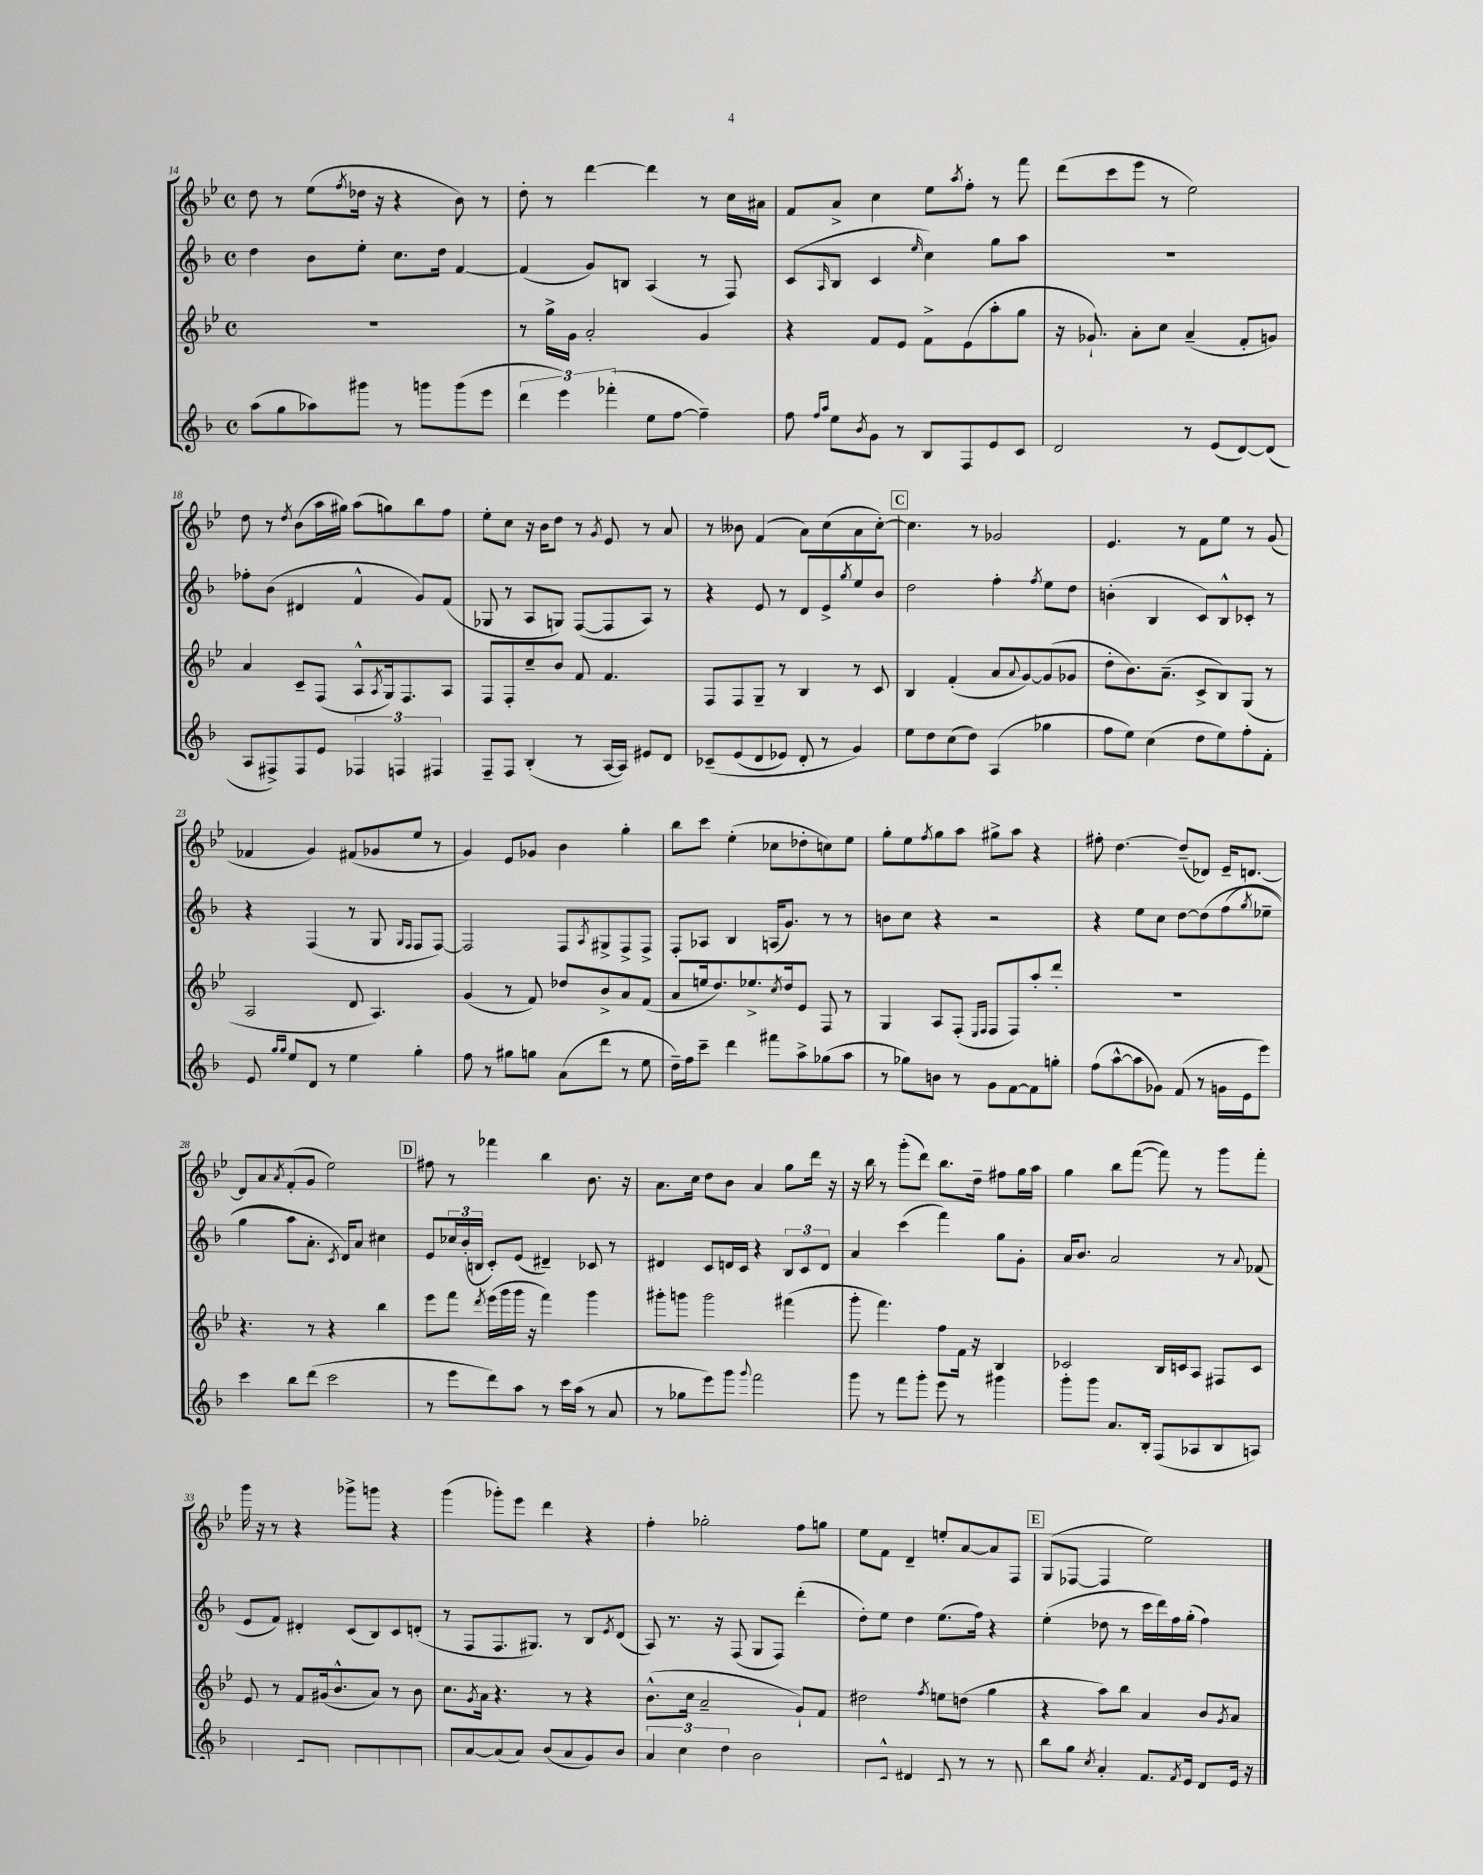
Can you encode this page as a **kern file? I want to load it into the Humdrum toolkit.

**kern	**kern	**kern	**kern
*staff4	*staff3	*staff2	*staff1
*clefG2	*clefG2	*clefG2	*clefG2
*k[b-]	*k[b-e-]	*k[b-]	*k[b-e-]
*M4/4	*M4/4	*M4/4	*M4/4
*met(c)	*met(c)	*met(c)	*met(c)
(8aa\L	1r	4dd\	8dd\
8gg\	.	.	8r
8aa-\)	.	8b-\L	(8ee-\L
.	.	.	8qff/
8ggg#\J	.	8ee'\J	16dd-\Jk
.	.	.	16r
8r	.	8.cc\L	4r
8ggg\L	.	.	.
.	.	16dd\Jk	.
(8ggg\	.	[4f/	8b-\)
8eee\J	.	.	8r
=	=	=	=
6ddd\	8r	(4f/]	8dd'\
.	16gg^\LL	.	8r
6eee\)	.	.	.
.	16g\JJ	.	.
.	2a'/	8g/L)	[4ddd\
(6fff-'\	.	.	.
.	.	8B/J	.
8ee\L	.	(4A/	4ddd\]
[8ff\J	.	.	.
4ff~\])	4g/	8r	8r
.	.	8F/)	16cc\LL
.	.	.	16a#\JJ
=	=	=	=
8ff\	4r	(8c/L	8f/L
16qqff/LL	.	.	.
16qqaa/JJ	.	16qqA/	.
8ee\L	.	8B-/J	8a^/J
8qb-/	.	.	.
8g\J	8f/L	4c/	4cc\
8r	8e-/J	.	.
.	.	16qqee/	.
8B-/L	8f^\L	4cc\)	8ee-\L
.	.	.	8qaa/
8F/	(8e-\	.	8ff'\J
8e/	8aa'\	8gg\L	8r
8c/J	8gg\J	8aa\J	8fff\
=	=	=	=
2d/	16r	1r	(8ddd\L
.	8.g-`/)	.	.
.	.	.	8ccc\
.	8a'\L	.	8eee-\J
.	8cc\J	.	8r
8r	(4a~/	.	2ee-\)
(8e/L	.	.	.
[8d/)	8f'/L	.	.
(8d/]J	8g/J)	.	.
=	=	=	=
8A/L	4a/	8ff-'\L	8dd\
8F#^/)	.	(8b-\J	8r
.	.	.	8qdd/
8F#/	8c~/L	4d#/	(8b-\L
8e/J	(8F/J	.	16aa\L
.	.	.	16gg#\JJ)
6F-/	8A^^/L	4f^^/	(8aa\L
.	8qA/	.	.
.	16G/k)	.	8gg\)
6F/	.	.	.
.	8.F/	.	.
.	.	8g/L)	8bb-\
6F#/	.	.	.
.	8A/J	(8f/J	8ff\J
=	=	=	=
8F~/L	8F/L	8G-/	8ee-'\L
8F/J	8F'/	8r	8cc\J
(4B-'/	8cc~/	8A/L	16r
.	.	.	16b-\LK
.	8b-/J	8G/J)	8dd\J
8r	8f/	([8F/L	8r
.	.	.	8qg/
[16A/LL	4.f/	8F/]	8e-/
16A/]JJ)	.	.	.
8e#/L	.	8A/J)	8r
8d/J	.	8r	8a/
=	=	=	=
&(8c-~/L	8F/L	4r	8r
(8e/	8F/	.	8b--\
8d/	8G~/J	8e/	(4f/
8e-/J)	8r	8r	.
8d'/	4B-/	8d/L	8a\L)
8r	.	8e^/	(8cc\
.	.	8qgg/	.
4g/&)	8r	8ee/	8a\
.	8c/	8b-/J	[8cc'\J)
=	=	=	=
8ee\L	4B-/	2dd\	4.cc\]
8dd\	.	.	.
(8cc\	(4f'/	.	.
8dd\J)	.	.	8r
(4A/	8a/L	4ff'\	2g-/
.	8qqa/	.	.
.	[8g/)	.	.
.	.	8qff/	.
4gg-\	(8g/]	8ee\L	.
.	8g-/J	8dd\J	.
=	=	=	=
8ff\L	8dd'\L	(4b'\	4.e-/
8ee\J)	8.b-\)	.	.
(4cc\	.	4B-/	.
.	(8.a~\J	.	.
.	.	.	8r
8dd\L	8c^/L	8c/L)	8f\L
8ee\)	8B-/)	8B-^^/	8ee-\J
8ff'\	(8G/J	8c-'/J	8r
8f'\J	8r	8r	(8g/
=	=	=	=
8e/	2A/	4r	4f-/
16qqgg/LL	.	.	.
16qqgg/JJ	.	.	.
8ee/L	.	.	.
8d/J	.	(4F/	4g/)
8r	.	.	.
4ee\	8d/	8r	(8f#/L
.	4.A/)	8G/	8g-/
.	.	16qqG/LL	.
.	.	16qqF/JJ	.
4gg'\	.	8F/L	8ee-/J
.	.	[8F/J)	8r
=	=	=	=
8ff\	(4g/	2F/]	4g/)
8r	.	.	.
8gg#\L	8r	.	8e-/L
8gg\J	8f/)	.	8g-/J
(8a\L	8dd-/L	8F/L	4b-\
.	.	8qA/	.
8ddd\J	8b-^/	8G#^/	.
8r	8a/	8F^/	4gg'\
8ee\	(8f/J	8F^/J	.
=	=	=	=
16dd~\LL)	8a/L	8F'/L	8bb-\L
16ff\J	.	.	.
8ccc~\J	16ee/k	8A-/J	8ccc\J
.	8.dd/)	.	.
4ddd\	.	4B-/	(4ee-'\
.	8.ee-^/	.	.
8fff#\L	.	(16A/LK	8cc-\L
.	8qcc/	.	.
.	16dd/k	8.g/J)	.
8aa^\	8e-/J	.	8dd-'\
(8gg-\	8F/	8r	8cc\)
8aa\J	8r	8r	8ee-\J
=	=	=	=
8r	4G/	8b\L	8gg'\L
8gg-\L)	.	8cc\J	8ee-\
.	.	.	8qff/
8b\J	8A/L	4r	8gg\
8r	(8F'/J	.	8aa\J
.	16qqE-/LL	.	.
.	16qqF/JJ	.	.
8g\L	8F/L	2r	8gg#^\L
[8f\	8F/)	.	8aa\J
8f\]	8aa'/	.	4r
8gg'\J	8ddd'/J	.	.
=	=	=	=
(8ff\L	1r	4r	8ff#'\
[8aa^^\	.	.	[4.dd\
8aa\]	.	8ee\L	.
8g-\J)	.	8cc\J	.
(8f/	.	[8dd\L	(8dd~/]L
8r	.	&(8dd\]	8d-/J)
16g\LL	.	(8ff\	16e-~/LK
16e\J	.	.	[8.d/J
.	.	8qgg/	.
8eee\J)	.	8ee-~\J	.
=	=	=	=
4ccc\	4.r	4gg\	8d/]L
.	.	.	8a/
.	.	.	8qa/
8bb-\L	.	8aa\L)	(8f'/
(8ddd\J	8r	8.a'\J	8g/J
2ccc\	4r	.	2ee-\)
.	.	8qc/	.
.	.	16d/LK&)	.
.	.	8a/J	.
.	4bb-\	4cc#\	.
=	=	=	=
8r	8eee-\L	8e/L	8ff#\
8eee\L	8fff\J	24cc-/L	8r
.	.	(24b-'/	.
.	.	24B/JJ	.
.	8qddd/	.	.
8ddd\)	(16eee-\LL	8c'/L)	4fff-\
.	16ggg\	.	.
8aa\J	16ggg\JJ	(8e/J	.
.	16r	.	.
8r	4fff\)	4d#~/)	4bb-\
16ccc\LL	.	.	.
(16aa\JJ	.	.	.
8r	4ggg\	8c-/	8.b-\
8a/	.	8r	.
.	.	.	16r
=	=	=	=
8r	8ggg#'\L	4d#/	8.a\L
8gg-\L	8ggg\J	.	.
.	.	.	16cc\Jk
8eee\)	2ggg\	8c/L	8dd\L
8ggg\J	.	16d/L	8b-\J
.	.	16c/JJ	.
8qqggg/	.	.	.
2fff\	.	4r	4a/
.	(4fff#\	12B-/L	8gg\L
.	.	12c/	.
.	.	.	16ddd\Jk
.	.	12d/J	.
.	.	.	16r
=	=	=	=
8ggg\	8ggg'\	4a/	16r
.	.	.	16bb-\
8r	4.fff\)	.	8r
8fff\L	.	(4ccc\	(8ggg'\L
8ggg'\J	.	.	8ddd\J)
8eee\	8ff\L	4fff\)	8.bb-\L
8r	16f\Jk	.	.
.	16r	.	16dd~\Jk
4ggg#\	4B-/	8gg\L	8ff#\L
.	.	8g'\J	16gg\L
.	.	.	16aa\JJ
=	=	=	=
8ggg'\L	2c-/	16a/LK	4gg\
.	.	8.b-/J	.
8ggg\J	.	.	.
8.a/L	.	2a/	8bb-\L
.	.	.	([8fff\J
16B-'/Jk	.	.	.
(8F/L	16B-/LL	.	8fff\])
.	16c/J	.	.
8A-/	8A/J	.	8r
8B-/	8F#/L	8r	8ggg\L
.	.	8qqa/	.
8A/J)	8c/J	(8f-/	8fff'\J
=	=	=	=
(4B-~/	8e-/	8e/L	16ggg\
.	.	.	16r
.	8r	8f/J)	8r
8c/L)	8f/L	4d#'/	4r
8A^/J	(16g#/k	.	.
.	8.b-^^/	.	.
8F/L	.	(8c/L	8ggg-^\L
8F/	8a/J)	8B-/)	8ggg\J
8F/	8r	8c/	4r
8F'/J	8b-\	(8d'/J	.
=	=	=	=
8F/L	8.cc\L	8r	(4ggg\
[8a/	.	8F/L	.
.	8qg/	.	.
.	16a\Jk	.	.
(8a/]	4.r	8.F/	8ggg-'\L)
8a/J)	.	.	8eee-\J
.	.	8.G#/J)	.
(8b-/L	.	.	4ddd\
8a/	8r	8r	.
8g/)	4r	8B-/L	4r
.	.	8qe/	.
8b-/J	.	(8d/J	.
=	=	=	=
6a/	(8.b-^^\L	8A/)	4ff'\
.	.	8.r	.
6cc\	.	.	.
.	16cc\Jk	.	.
.	2a~/	.	2gg-'\
.	.	16r	.
6dd\	.	.	.
.	.	(8F/	.
2b-\	.	8G/L	.
.	.	8F/J)	.
.	8g`/L)	(4ddd'\	8ff\L
.	8f/J	.	8gg\J
=	=	=	=
(8B-/L	2dd#\	8dd'\L)	8ee-\L
8c^^/J	.	8ee\J	8f\J
4d#/	.	4dd\	4d~/
.	8qff/	.	.
8c/)	8ee\L	(8.ee\L	8ee'/L
8r	(8dd\J	.	[8a/
.	.	16ff\Jk)	.
8r	4gg\	4r	8a/]
8A/	.	.	8F/J
=	=	=	=
8bb-\L	4r	(4ee'\	(8G/L
8gg\J	.	.	[8F-/J
8qcc/	.	.	.
4a'/	8aa\L)	8dd-\	4F-/]
.	8bb-\J	8r	.
8.f/L	4a/	16ccc\LL	2ee-\)
.	.	16ddd\)	.
.	.	16ff\	.
8qf/	.	.	.
16e/Jk	.	(16gg'\JJ	.
8d/L	8b-/L	4ff\)	.
.	8qg/	.	.
16e/Jk	8a/J	.	.
16r	.	.	.
==	==	==	==
*-	*-	*-	*-
